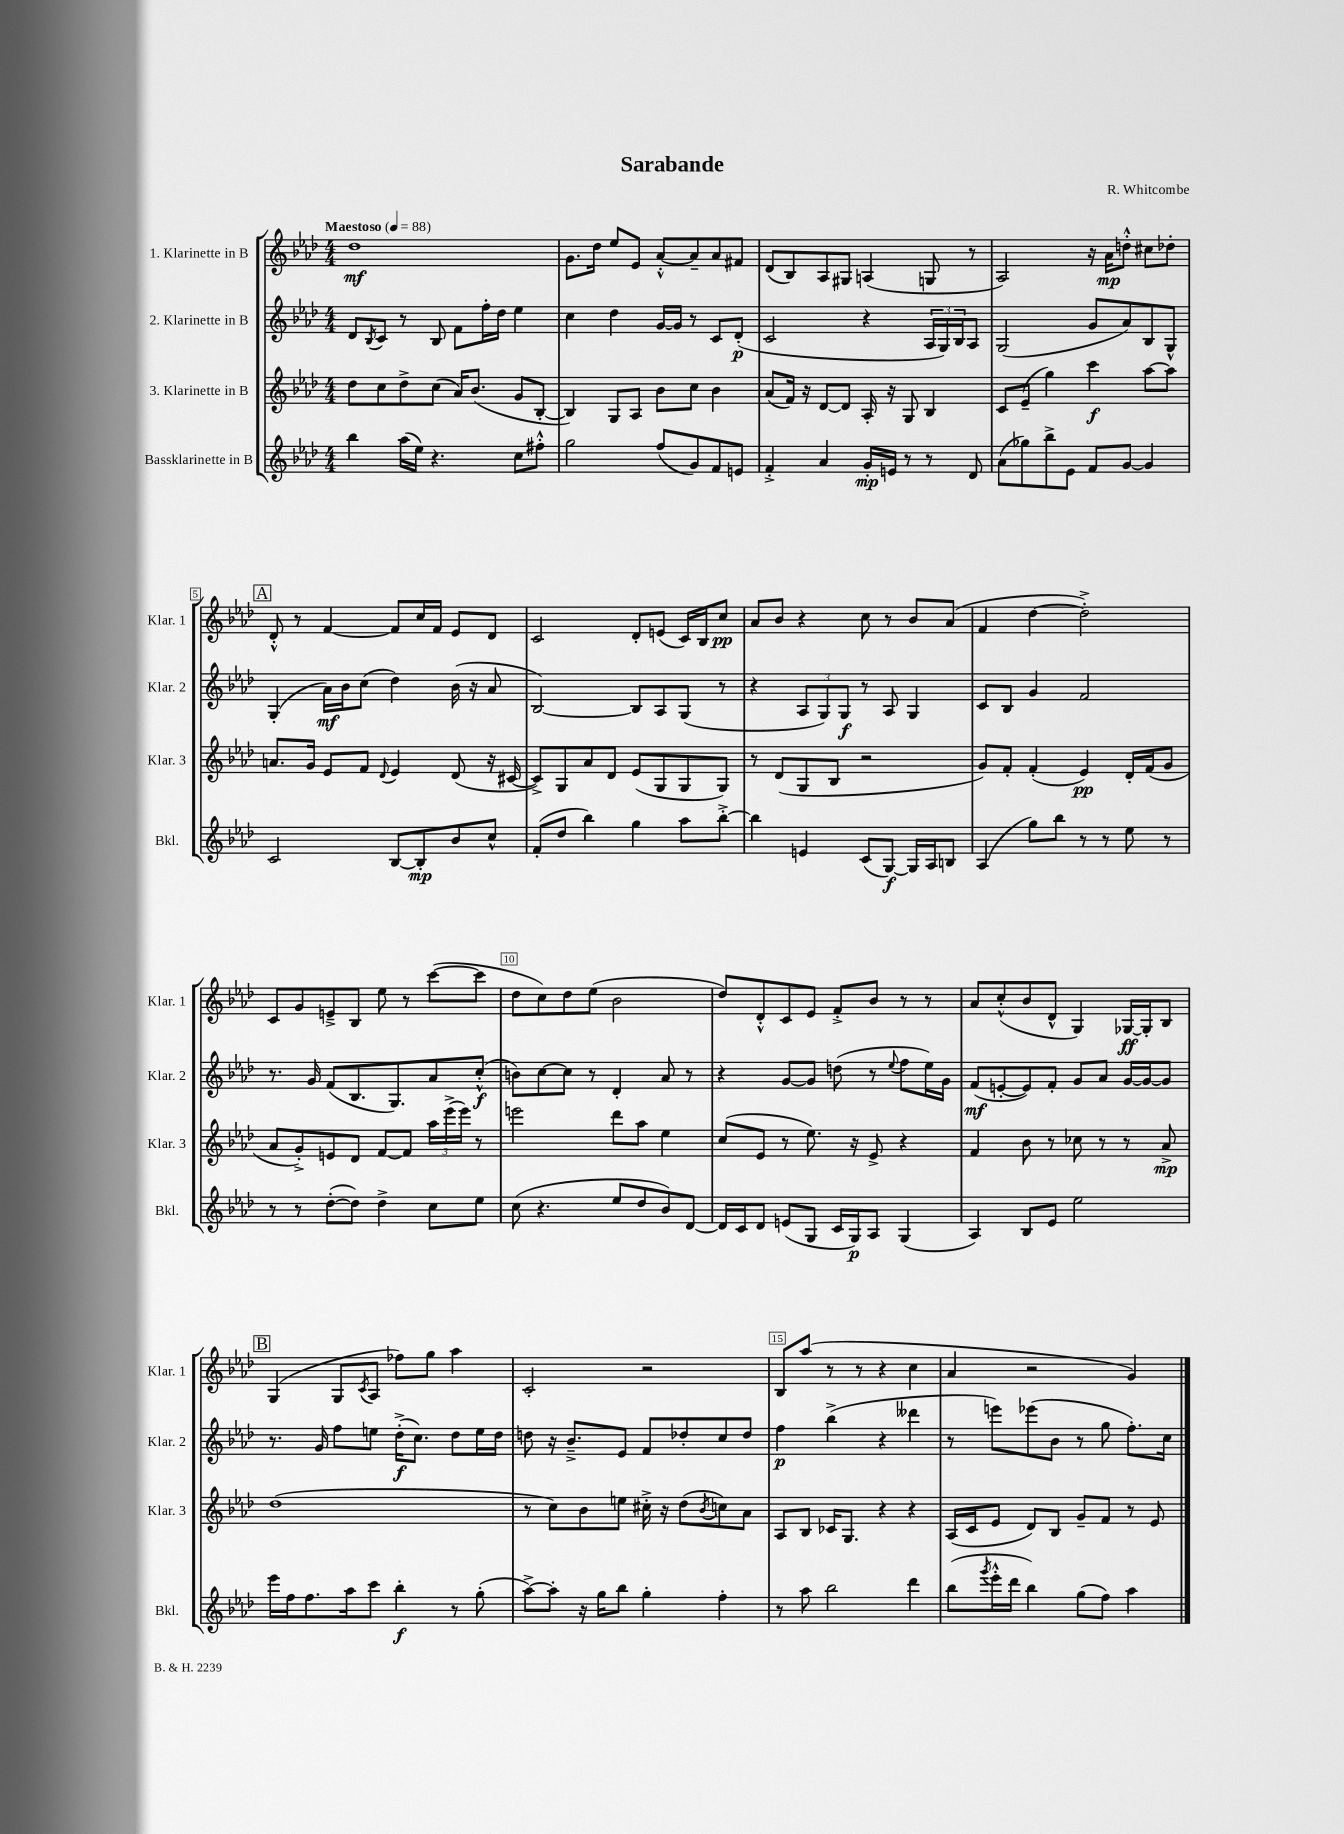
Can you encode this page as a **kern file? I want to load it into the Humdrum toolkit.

**kern	**dynam	**kern	**dynam	**kern	**dynam	**kern	**dynam
*part4	*part4	*part3	*part3	*part2	*part2	*part1	*part1
*staff4	*staff4	*staff3	*staff3	*staff2	*staff2	*staff1	*staff1
*I"Bassklarinette in B	*	*I"3. Klarinette in B	*	*I"2. Klarinette in B	*	*I"1. Klarinette in B	*
*I'Bkl.	*	*I'Klar. 3	*	*I'Klar. 2	*	*I'Klar. 1	*
*clefG2	*	*clefG2	*	*clefG2	*	*clefG2	*
*k[b-e-a-d-]	*	*k[b-e-a-d-]	*	*k[b-e-a-d-]	*	*k[b-e-a-d-]	*
*M4/4	*	*M4/4	*	*M4/4	*	*M4/4	*
*MM88	*	*MM88	*	*MM88	*	*MM88	*
=1	=1	=1	=1	=1	=1	=1	=1
!	!	!	!	!	!	!LO:TX:a:B:t=Maestoso	!
4bb-\	.	8dd-\L	.	8d-/L	.	1dd-	mf
.	.	.	.	8qB-/	.	.	.
.	.	8cc\	.	8c/J	.	.	.
(16aa-\LL	.	8dd-^\	.	8r	.	.	.
16ee-\JJ)	.	.	.	.	.	.	.
4.r	.	(8cc\J	.	8B-/	.	.	.
.	.	16a-/KL)	.	8f\L	.	.	.
.	.	(8.b-/J	.	.	.	.	.
.	.	.	.	16ff'\L	.	.	.
.	.	.	.	16dd-\JJ	.	.	.
8cc\L	.	8g/L	.	4ee-\	.	.	.
8ff#X'^^\J	.	[8B-'/J	.	.	.	.	.
=2	=2	=2	=2	=2	=2	=2	=2
2gg\	.	4B-/])	.	4cc\	.	8.g\L	.
.	.	.	.	.	.	16dd-\Jk	.
.	.	8G/L	.	4dd-\	.	8ee-/L	.
.	.	8A-/J	.	.	.	8e-/J	.
(8ff/L	.	8b-\L	.	[16g/LL	.	[8a-'^^/L	.
.	.	.	.	16g/JJ]	.	.	.
8g/)	.	8cc\J	.	8r	.	8a-~/]	.
8f/	.	4b-\	.	8c/L	.	8a-/	.
8en/J	.	.	.	(8d-'/J	p	8f#X/J	.
=3	=3	=3	=3	=3	=3	=3	=3
4f'^/	.	(8a-/L	.	2c/	.	(8d-/L	.
.	.	16f/Jk)	.	.	.	8B-/)	.
.	.	16r	.	.	.	.	.
4a-/	.	[8d-/L	.	.	.	8A-/	.
.	.	8d-/J]	.	.	.	8G#X/J	.
16g'/LL	mp	16A-'/	.	4r	.	(4An/	.
16en/JJ	.	16r	.	.	.	.	.
8r	.	8G/	.	.	.	.	.
8r	.	4B-/	.	24A-/LL	.	8Gn/	.
.	.	.	.	24G/)	.	.	.
.	.	.	.	24B-/J	.	.	.
8d-/	.	.	.	8A-/J	.	8r	.
=4	=4	=4	=4	=4	=4	=4	=4
(8a-\L	.	8c/L	.	(2G/	.	2A-/)	.
8gg-X\)	.	(8e-~/J	.	.	.	.	.
8bb-^\	.	4gg\)	.	.	.	.	.
8e-\J	.	.	.	.	.	.	.
8f/L	.	4ccc\	f	8g/L	.	16r	.
.	.	.	.	.	.	16a-\KL	mp
[8g/J	.	.	.	8a-/)	.	8ddn'^^\J	.
4g/]	.	[8aa-\L	.	8B-/	.	8cc#X\L	.
.	.	8aa-\J]	.	8G^^/J	.	8dd-X'\J	.
!!LO:LB:g=z
!!LO:REH:place=s1:t=A
=5	=5	=5	=5	=5	=5	=5	=5
2c/	.	8.an/L	.	(4G'/	.	8d-'^^/	.
.	.	.	.	.	.	8r	.
.	.	16g/Jk	.	.	.	.	.
.	.	8e-/L	.	16a-\LL)	mf	[4f/	.
.	.	.	.	16b-\J	.	.	.
.	.	8f/J	.	(8cc\J	.	.	.
.	.	8qqd-/	.	.	.	.	.
[8B-/L	.	4e-/	.	4dd-\)	.	8f/L]	.
8B-'/]	mp	.	.	.	.	16cc/L	.
.	.	.	.	.	.	16f/JJ	.
8b-/	.	(8d-/	.	(16b-\	.	8e-/L	.
.	.	.	.	16r	.	.	.
8cc^^/J	.	16r	.	8a-/	.	8d-/J	.
.	.	[16c#X/	.	.	.	.	.
=6	=6	=6	=6	=6	=6	=6	=6
(8f'/L	.	8c#^/L])	.	[2B-/)	.	2c/	.
8dd-/J	.	8G/	.	.	.	.	.
4bb-\)	.	8a-/	.	.	.	.	.
.	.	8d-/J	.	.	.	.	.
4gg\	.	(8e-/L	.	8B-/L]	.	8d-'/L	.
.	.	8G/	.	8A-/	.	(8en/J	.
8aa-\L	.	8G/	.	(8G/J	.	16c/LL)	.
.	.	.	.	.	.	16B-/J	.
[8bb-'^\J	.	8G/J)	.	8r	.	8cc/J	pp
=7	=7	=7	=7	=7	=7	=7	=7
4bb-\]	.	8r	.	4r	.	8a-/L	.
.	.	(8d-/L	.	.	.	8b-/J	.
4en/	.	8G/	.	12A-/L	.	4r	.
.	.	.	.	12G/)	.	.	.
.	.	8B-/J	.	.	.	.	.
.	.	.	.	12G/J	f	.	.
(8c/L	.	2r	.	8r	.	8cc\	.
[8G/J)	f	.	.	8A-/	.	8r	.
16G/LL]	.	.	.	4G/	.	8b-/L	.
16A-/J	.	.	.	.	.	.	.
8Bn/J	.	.	.	.	.	(8a-/J	.
=8	=8	=8	=8	=8	=8	=8	=8
(4A-/	.	8g/L)	.	8c/L	.	4f/	.
.	.	8f'/J	.	8B-/J	.	.	.
8gg\L)	.	(4f'/	.	4g/	.	[4dd-\	.
8bb-\J	.	.	.	.	.	.	.
8r	.	4e-/)	pp	2f/	.	2dd-'^\])	.
8r	.	.	.	.	.	.	.
8ee-\	.	16d-'/LL	.	.	.	.	.
.	.	(16f/J	.	.	.	.	.
8r	.	8g/J	.	.	.	.	.
!!LO:LB:g=z
=9	=9	=9	=9	=9	=9	=9	=9
8r	.	8a-/L	.	8.r	.	8c/L	.
8r	.	8g'^/)	.	.	.	8g/	.
.	.	.	.	16g/	.	.	.
([8dd-'\L	.	8en/	.	(8f/L	.	8en~^/	.
8dd-\J])	.	8d-/J	.	8.B-/	.	8B-/J	.
4dd-^\	.	[8f/L	.	.	.	8ee-\	.
.	.	.	.	8.G/)	.	.	.
.	.	8f/J]	.	.	.	8r	.
8cc\L	.	24aa-\LL	.	8a-/	.	([8ccc\L	.
.	.	(24eee-^\	.	.	.	.	.
.	.	24eee-\JJ)	.	.	.	.	.
8ee-\J	.	8r	.	(8cc'^^/J	f	8ccc\J]	.
=10	=10	=10	=10	=10	=10	=10	=10
(8cc\	.	2eeen\	.	8bn\L)	.	8dd-\L	.
4.r	.	.	.	[8cc\	.	8cc\)	.
.	.	.	.	8cc\J]	.	8dd-\	.
.	.	.	.	8r	.	(8ee-\J	.
8ee-/L	.	8ddd-\L	.	4d-'/	.	2b-\	.
8dd-/	.	8aa-\J	.	.	.	.	.
8b-/)	.	4ee-\	.	8a-/	.	.	.
[8d-/J	.	.	.	8r	.	.	.
=11	=11	=11	=11	=11	=11	=11	=11
16d-/LL]	.	(8cc/L	.	4r	.	8dd-/L)	.
16c/J	.	.	.	.	.	.	.
8d-/J	.	8e-/J	.	.	.	8d-'^^/	.
(8en/L	.	8r	.	[8g/L	.	8c/	.
8G/J	.	8.ee-\)	.	8g/J]	.	8e-/J	.
16c/LL	.	.	.	(8ddn\	.	8f'^/L	.
16G/J)	p	16r	.	.	.	.	.
8A-/J	.	8e-^/	.	8r	.	8b-/J	.
.	.	.	.	8qqee-/	.	.	.
(4G/	.	4r	.	8ff\L	.	8r	.
.	.	.	.	16ee-\L)	.	8r	.
.	.	.	.	16g\JJ	.	.	.
=12	=12	=12	=12	=12	=12	=12	=12
4A-/)	.	4f/	.	(8f/L	mf	8a-/L	.
.	.	.	.	[8en'/	.	(8cc'^^/	.
8B-/L	.	8b-\	.	8e/])	.	8b-/	.
8e-/J	.	8r	.	8f'/J	.	8d-^^/J	.
2ee-\	.	8cc-X\	.	8g/L	.	4G/)	.
.	.	8r	.	8a-/J	.	.	.
.	.	8r	.	[16g/LL	.	[16G-X/LL	ff
.	.	.	.	16g/J_	.	16G-'/J]	.
.	.	8a-^/	mp	8g/J]	.	8B-/J	.
!!LO:LB:g=z
!!LO:REH:place=s1:t=B
=13	=13	=13	=13	=13	=13	=13	=13
16eee-\LL	.	(1dd-	.	8.r	.	(4G/	.
16ff\J	.	.	.	.	.	.	.
8.ff\	.	.	.	.	.	.	.
.	.	.	.	16g/	.	.	.
.	.	.	.	8ff\L	.	8G/L	.
16aa-\k	.	.	.	.	.	.	.
.	.	.	.	.	.	8qc/	.
8ccc\J	.	.	.	8een\J	.	8A-/J	.
4bb-'\	f	.	.	(16dd-'^\KL	f	8ff-X\L)	.
.	.	.	.	8.cc\J)	.	.	.
.	.	.	.	.	.	8gg\J	.
8r	.	.	.	8dd-\L	.	4aa-\	.
(8gg'\	.	.	.	16ee\L	.	.	.
.	.	.	.	16dd-\JJ	.	.	.
=14	=14	=14	=14	=14	=14	=14	=14
[8aa-^\L)	.	8r	.	8ddn\	.	2c'/	.
8aa-'\J]	.	8cc\L)	.	16r	.	.	.
.	.	.	.	8.b-~^/L	.	.	.
16r	.	8b-\	.	.	.	.	.
16gg\KL	.	.	.	.	.	.	.
8bb-\J	.	8een\J	.	8e-/J	.	.	.
4gg'\	.	16cc#X'^\	.	8f/L	.	2r	.
.	.	16r	.	.	.	.	.
.	.	(8dd-\L	.	8dd-X'/	.	.	.
.	.	8qb-/	.	.	.	.	.
4ff'\	.	8ccn\)	.	8cc/	.	.	.
.	.	8a-\J	.	8dd-/J	.	.	.
=15	=15	=15	=15	=15	=15	=15	=15
8r	.	8A-/L	.	4ff\	p	8B-/L	.
8aa-\	.	8B-/J	.	.	.	(8aa-/J	.
2bb-\	.	16c-X/KL	.	(4bb-^\	.	8r	.
.	.	8.G/J	.	.	.	.	.
.	.	.	.	.	.	8r	.
.	.	4r	.	4r	.	4r	.
4ddd-\	.	4r	.	4ddd--X\	.	4cc\	.
=16	=16	=16	=16	=16	=16	=16	=16
(8bb-\L	.	(16A-/LL	.	8r	.	4a-/	.
.	.	16c/J	.	.	.	.	.
8qggg/	.	.	.	.	.	.	.
16eee-'^^\L	.	8e-/J	.	8eeen\L)	.	.	.
16ddd-\JJ	.	.	.	.	.	.	.
4bb-\)	.	8d-/L)	.	(8eee-X\	.	2r	.
.	.	8B-/J	.	8b-\J	.	.	.
(8gg\L	.	8g~/L	.	8r	.	.	.
8ff\J)	.	8f/J	.	8gg\	.	.	.
4aa-\	.	8r	.	8.ff'\L)	.	4g/)	.
.	.	8e-/	.	.	.	.	.
.	.	.	.	16cc\Jk	.	.	.
==	==	==	==	==	==	==	==
*-	*-	*-	*-	*-	*-	*-	*-
